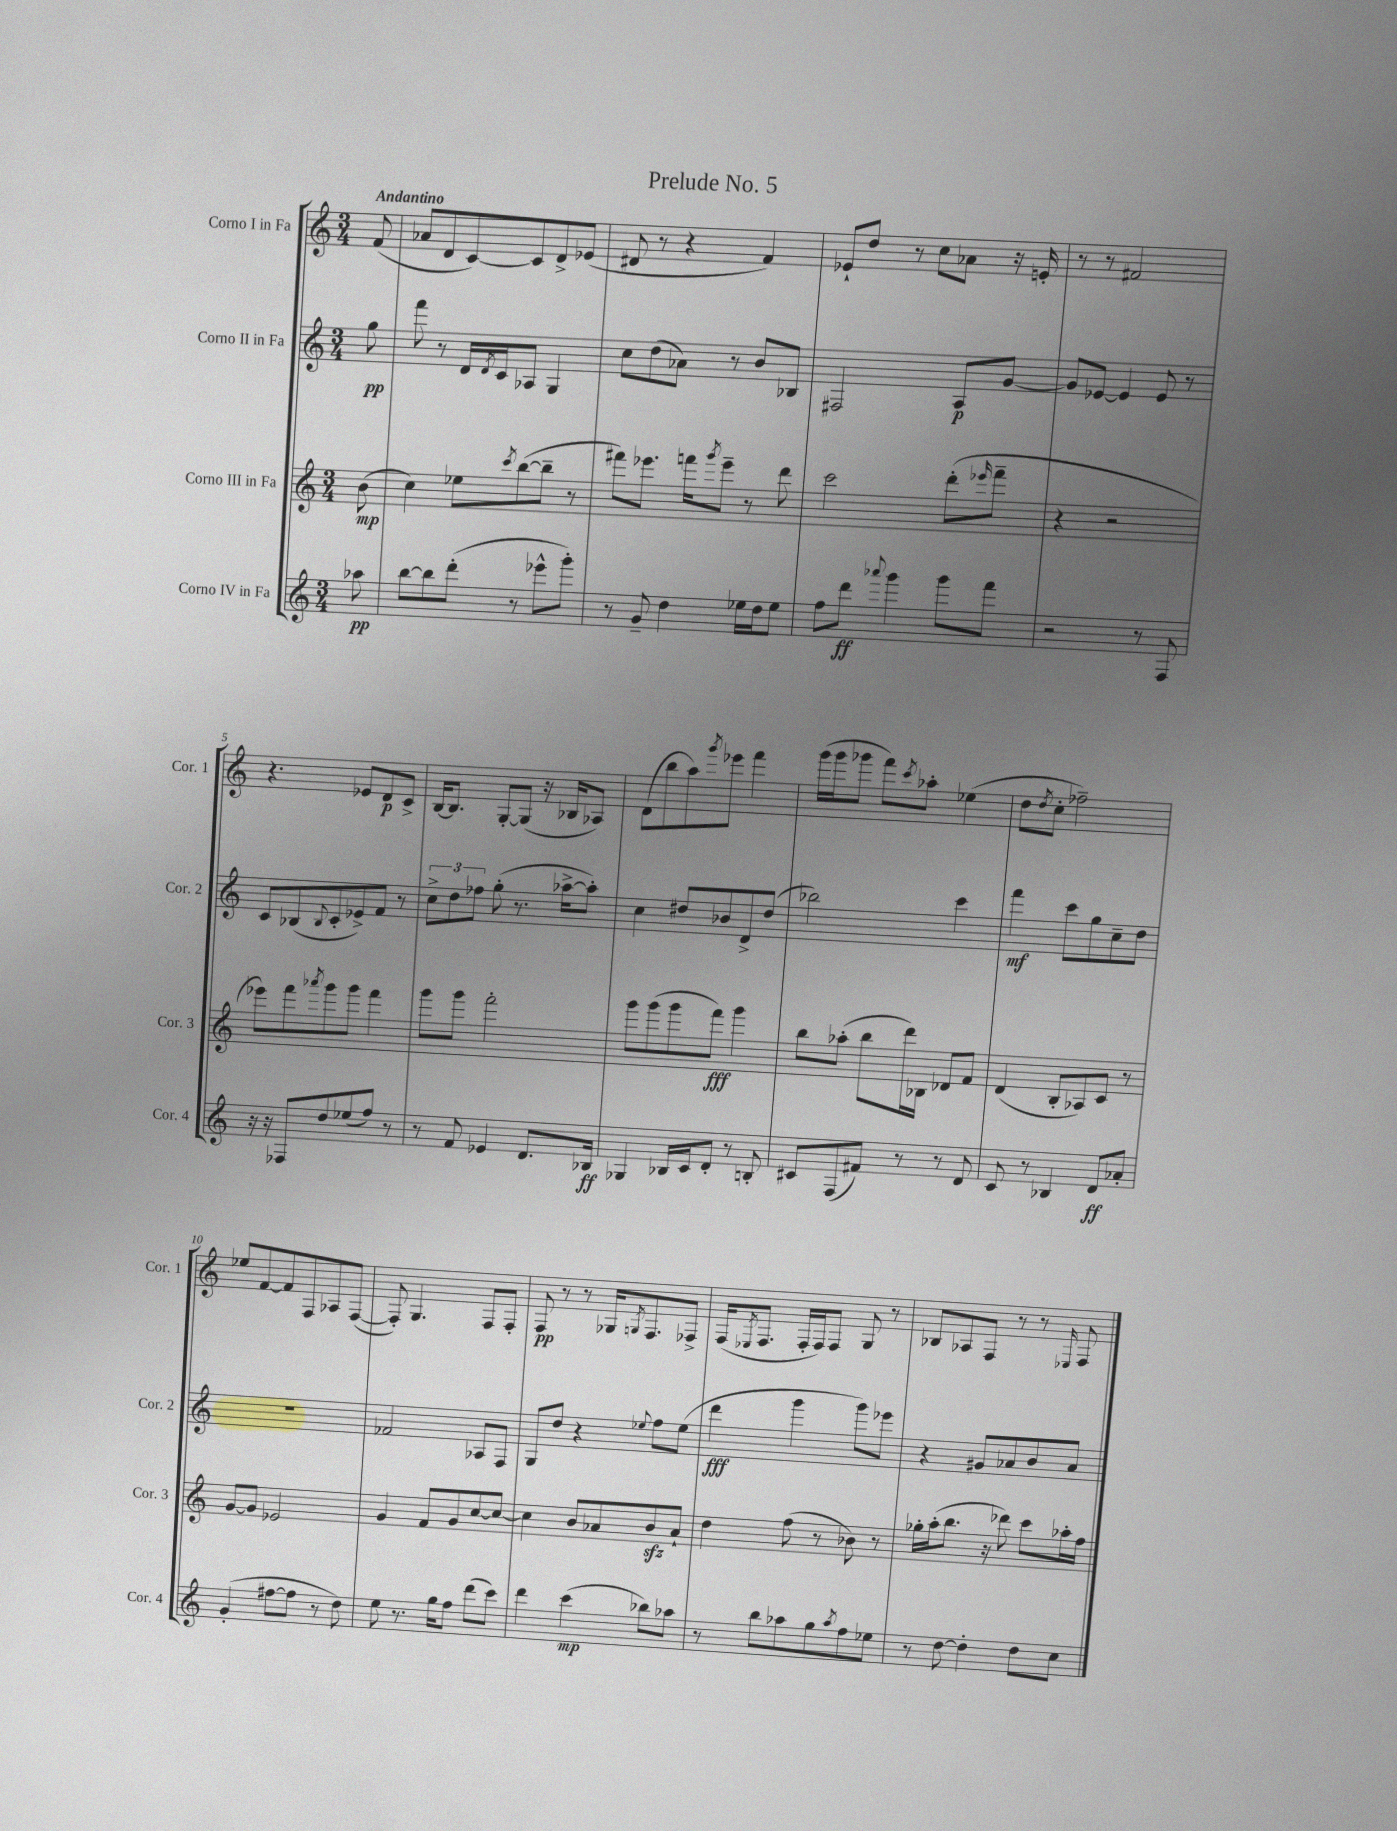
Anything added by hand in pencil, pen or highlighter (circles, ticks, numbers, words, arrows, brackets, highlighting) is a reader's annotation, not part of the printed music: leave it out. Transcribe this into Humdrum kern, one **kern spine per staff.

**kern	**kern	**kern	**kern
*staff4	*staff3	*staff2	*staff1
*clefG2	*clefG2	*clefG2	*clefG2
*k[]	*k[]	*k[]	*k[]
*M3/4	*M3/4	*M3/4	*M3/4
8aa-	(8b	8gg	(8f
=	=	=	=
[8bb	4cc)	8fff	8a-
8bb]	.	8r	8d
(8ddd'	8ee-	16d	[8c)
.	.	8qd	.
.	.	16c	.
.	8qccc	.	.
8r	([8bb	8A-	8c]
8eee-^^	8bb~]	4G	8d^
8ggg')	8r	.	(8e-
=	=	=	=
8r	8fff#)	8cc	8d#
8g~	8.eee-	(8dd	8r
4dd	.	8a-)	4r
.	16fff	.	.
.	8qggg	.	.
.	8eee-~	8r	.
16ee-	8r	8b	4f)
16dd	.	.	.
8ee-	8ddd	8B-	.
=	=	=	=
8ff	2ccc	2F#	8e-`
8ddd	.	.	8dd
8qqaaa-	.	.	.
4ggg	.	.	8r
.	.	.	8cc
8ggg	(8ddd'	8A	8a-
.	16qqeee-	.	.
8fff	8fff~	[8g	16r
.	.	.	16e'
=	=	=	=
2r	4r	8g]	8r
.	.	[8e-	8r
.	2r	4e-]	2f#
8r	.	8e-	.
8F	.	8r	.
=	=	=	=
16r	8eee-)	8c	4.r
16r	.	.	.
8F-	8fff	(8B-	.
.	8qaaa-	8qqB-	.
8dd	8ggg	8c'	.
(8ee-	8ggg	8e-^)	8e-
8ff)	4fff	8f	8d
8r	.	8r	8c^
=	=	=	=
8r	8ggg	12cc^	[16B
.	.	.	8.B]
.	.	12dd	.
8f	8ggg	.	.
.	.	12ff-	.
4e-	2fff'	(8gg'	[8G'
.	.	8.r	(8G]
8.d	.	.	16r
.	.	[16aa-^	16B-
.	.	8aa-'])	8A-)
16B-	.	.	.
=	=	=	=
4G-	8ggg	4cc	(8d
.	(8ggg	.	8bb
16B-	8ggg	8dd#	8aa)
16c	.	.	.
.	.	.	8qggg
8d'	8fff)	8b-	8eee-
8r	4ggg	8d^	4fff
8B'	.	(8dd#	.
=	=	=	=
8c#	8bb	2bb-)	(16ggg
.	.	.	16ggg
(8F	(8aa-'	.	8ggg-
8f#)	8bb	.	8fff)
.	.	.	8qccc
8r	16ddd)	.	8aa-'
.	16B-	.	.
8r	8d-	4ccc	(4ee-
8d	8f	.	.
=	=	=	=
8c	(4d	4fff	8dd
.	.	.	8qdd
8r	.	.	8cc'
4B-	8B'	8ccc	2ff-~)
.	8A-)	8gg	.
8d	8c	8cc~	.
8a-'	8r	8dd	.
=	=	=	=
(4g'	[8g	2.r	8ee-
.	8g]	.	[8f
[8ff#	2e-	.	8f]
8ff#]	.	.	8F
8r	.	.	8A-
8dd)	.	.	([8F
=	=	=	=
8ee	4g	2f-	8F'])
8.r	.	.	4.G
.	8f	.	.
16gg	.	.	.
8ff	8g	.	.
(8ddd	[8cc	8A-	8F
8ccc)	8cc_	8F	8F'
=	=	=	=
4ddd	4cc]	8G	8F
.	.	8dd	8r
(4ccc	8b	4r	8r
.	8a-	.	16G-
.	.	.	8qG
.	.	.	8.F
.	.	8qqee-	.
8bb-)	8b	8ff	.
8aa-	8a-`	(8ee-	8F-^
=	=	=	=
8r	4dd	4ddd	(16F
.	.	.	8qE-
.	.	.	8.F
8bb	.	.	.
8aa-	(8ff	4ggg	16F'
.	.	.	16F)
8gg	8r	.	8F
8qaa-	.	.	.
8ff	8b-)	8ggg)	8G
8ee-	8r	8eee-	8r
=	=	=	=
8r	16gg-'	4r	8B-
.	(16aa'	.	.
[8dd	8.bb	.	8A-
4dd']	.	8g#	8F
.	16r	.	.
.	8ddd-)	8a-	8r
8dd	8ccc	8b	8r
.	.	.	16qqE-
8cc	16aa-'	8a-	8F
.	16ff	.	.
==	==	==	==
*-	*-	*-	*-
